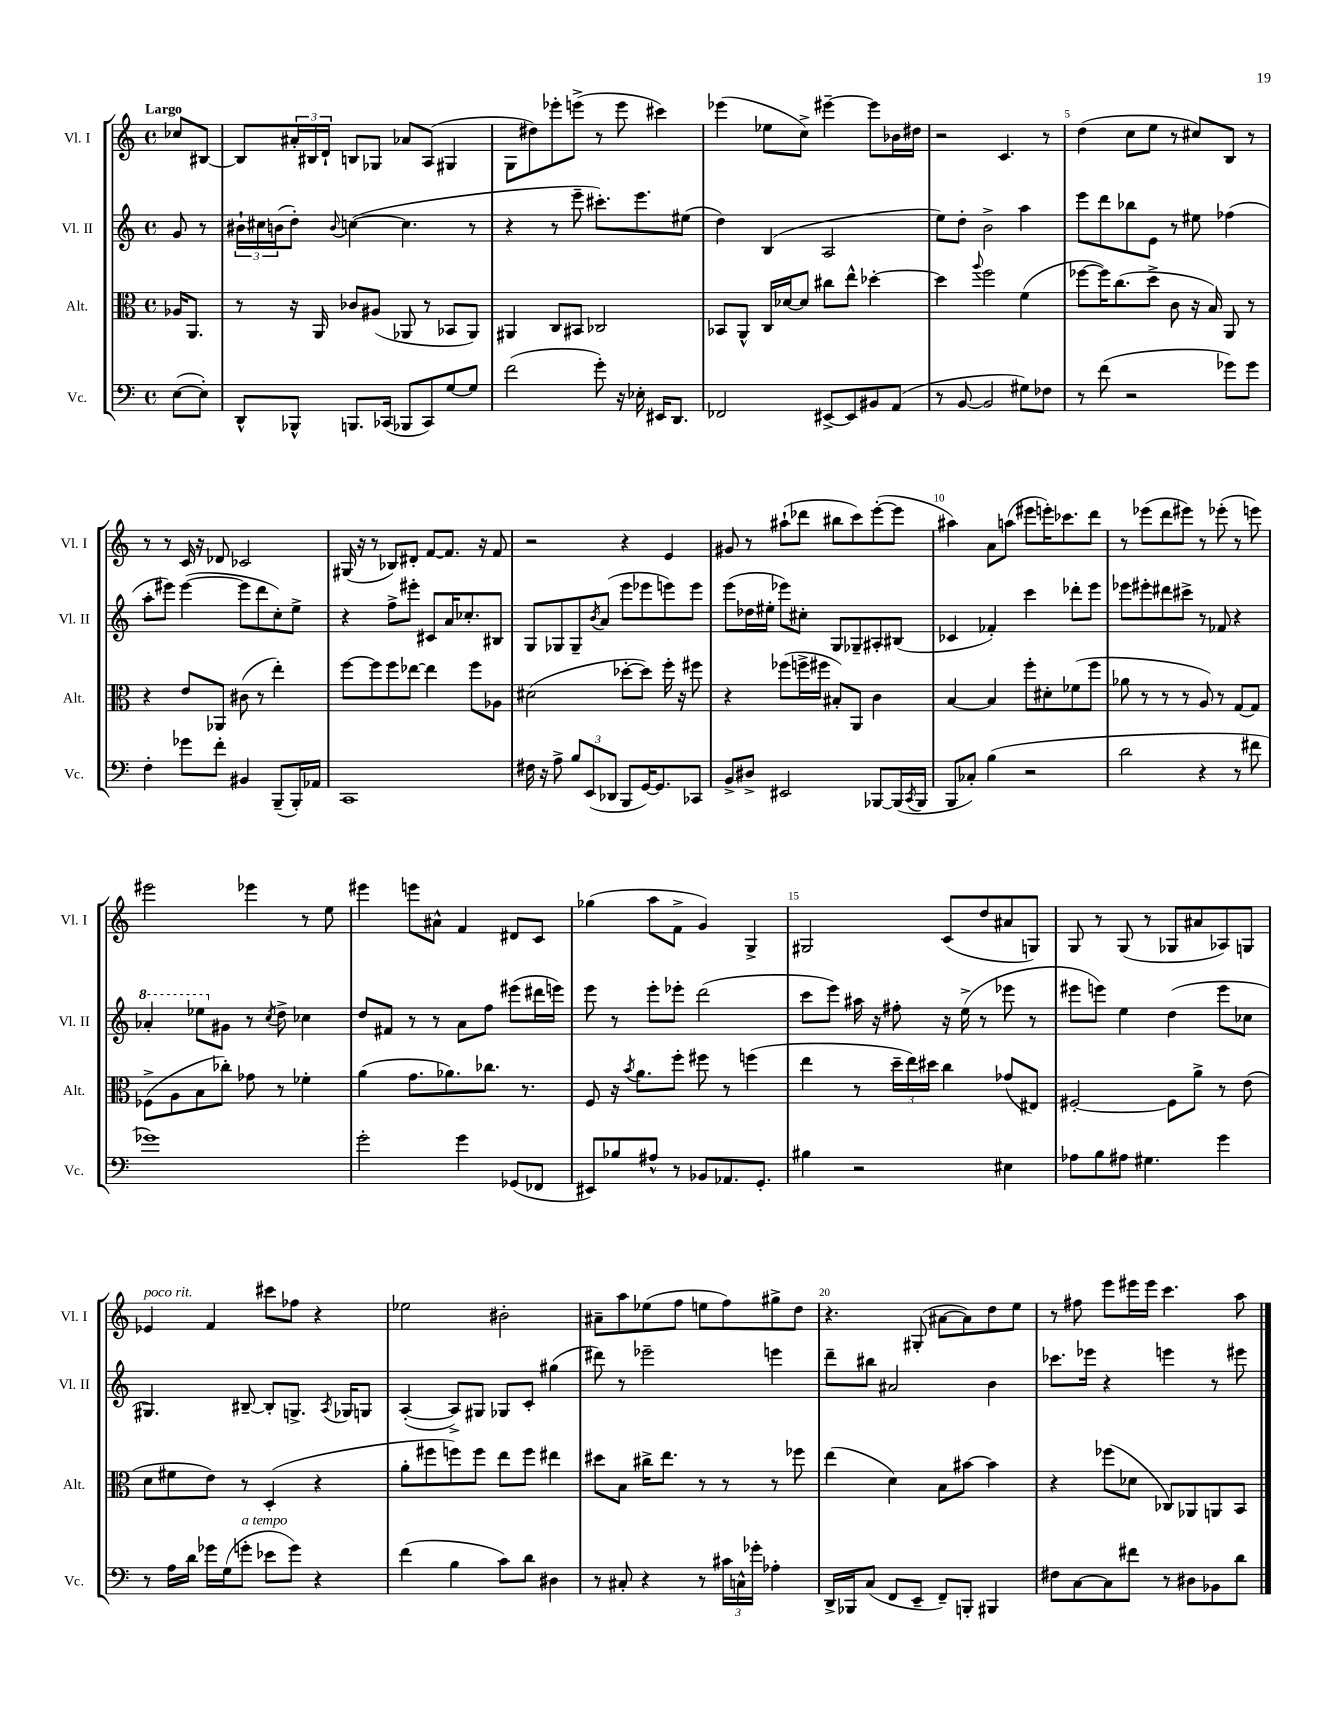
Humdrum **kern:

**kern	**kern	**kern	**kern
*staff4	*staff3	*staff2	*staff1
*clefF4	*clefC3	*clefG2	*clefG2
*k[]	*k[]	*k[]	*k[]
*M4/4	*M4/4	*M4/4	*M4/4
*met(c)	*met(c)	*met(c)	*met(c)
([8E	16A-	8g	8cc-
.	8.AA	.	.
8E'])	.	8r	[8B#
=	=	=	=
8DD^^	8r	24b#`	8B#]
.	.	24cc#	.
.	.	(24b	.
8BBB-^^	16r	8dd')	24a#'
.	.	.	24B#
.	16AA	.	.
.	.	.	24d`
.	.	8qqb	.
8.BBB	8c-	([4cc	8B
.	(8A#	.	8G-
(16CC-	.	.	.
8BBB-	8AA-	4.cc]	8a-
8CC-)	8r	.	(8A
[8G	8BB-	.	4G#
8G]	8AA-)	8r	.
=	=	=	=
(2f	4AA#	4r	8G
.	.	.	8dd#)
.	8C	8r	8eee-'
.	8BB#	8eee~	(8eee^
8g')	2C-	8.ccc#')	8r
16r	.	.	8eee
16E-'	.	8.eee	.
16EE#	.	.	4ccc#)
8.DD	.	.	.
.	.	(8ee#	.
=	=	=	=
2FF-	8BB-	4dd)	(4eee-
.	8AA^^	.	.
.	16C	(4B	8ee-
.	[16d-	.	.
.	8d-]	.	8cc^)
[8EE#^	8cc#	2A	[4eee#~
8EE#]	8ee^^	.	.
8BB#	[4dd-'	.	8eee#]
(8AA	.	.	16b-
.	.	.	16dd#
=	=	=	=
8r	4dd-]	8ee)	2r
[8BB	.	8dd'	.
.	8qqaa	.	.
2BB]	2ff	2b^	.
.	.	.	4.c
8G#)	(4f	4aa	.
8F-	.	.	8r
=	=	=	=
8r	[8ff-	8eee	(4dd
(8f	16ff-])	8ddd	.
.	(8.cc	.	.
2r	.	8bb-	8cc
.	8dd^	8e	8ee
.	8c	8r	8r
.	16r	8ee#	8cc#)
.	16B)	.	.
8g-)	8AA	(4ff-	8B
8g-	8r	.	8r
=	=	=	=
4F'	4r	8aa'	8r
.	.	8eee#)	8r
8g-	8e	([4eee#	16c
.	.	.	16r
8f'	8AA-	.	8d-
4BB#	(8c#	8eee#]	2c-
.	8r	8ddd	.
(8BBB~	4ee')	8cc')	.
16BBB')	.	8ee^	.
16AA-	.	.	.
=	=	=	=
1CC	[8ff	4r	(16G#
.	.	.	16r
.	8ff]	.	8r
.	8ff	8ff^	8B-)
.	[8ee-	8eee#'	8d#'
.	4ee-]	8c#	[8f
.	.	16a	8.f]
.	.	8.cc-'	.
.	8ff	.	.
.	.	.	16r
.	8A-	8B#	8f
=	=	=	=
16F#	(2d#	8G	2r
16r	.	.	.
8A^	.	8G-	.
12B	.	8G-~	.
(12EE	.	.	.
.	.	8qb	.
.	.	(8a	.
12DD-	.	.	.
8BBB	[8dd-'	8eee	4r
[16GG)	8dd-])	8eee-	.
8.GG]	.	.	.
.	16ff'	8eee)	4e
.	16r	.	.
8CC-	8ff#	8eee	.
=	=	=	=
8BB^	4r	(8eee	8g#
8D#^	.	16dd-	8r
.	.	16ee#'	.
2EE#	(8ff-	8eee-)	(8aa#`
.	16ff^	8cc#'	8ddd-
.	16ff#	.	.
.	8B#')	8G	8bb#
.	8AA	8G-~	8ccc)
[8BBB-	4c	8A#'	([8eee'
(16BBB-]	.	(8B#	8eee]
8qCC	.	.	.
16BBB-	.	.	.
=	=	=	=
8BBB	[4B	4c-	4aa#)
8C-')	.	.	.
(4B	4B]	4f-')	8a
.	.	.	(8aa
2r	8ff'	4ccc	8eee#
.	8d#'	.	16eee')
.	.	.	8.ccc-
.	(8f-	8ddd-'	.
.	8ff	8eee	8ddd
=	=	=	=
2d	8a-	8eee-	8r
.	8r	8eee#'	(8eee-
.	8r	8ddd#	8ddd
.	8r	8ccc#^	8eee#)
4r	8A)	8r	8r
.	8r	8f-	(8eee-'
8r	[8G	4r	8r
8f#	8G]	.	8eee)
=	=	=	=
1g-)	(8F-^	4aa-'	2eee#
.	8A	.	.
.	8B	8eee-	.
.	8cc-')	8g#	.
.	8g-	8r	4eee-
.	.	8qcc	.
.	8r	8dd^	.
.	4f-'	4cc-	8r
.	.	.	8ee
=	=	=	=
2g'	(4a	8dd	4eee#
.	.	8f#	.
.	8.g	8r	8eee
.	.	8r	8a#^^
.	8.a-)	.	.
4g	.	8a	4f
.	8.cc-	8ff	.
(8GG-	.	(8eee#	8d#
.	8.r	.	.
8FF-	.	16ddd#	8c
.	.	16eee)	.
=	=	=	=
8EE#)	8F	8eee	(4gg-
8B-	16r	8r	.
.	8qb	.	.
.	8.a	.	.
8A#^^	.	8eee'	8aa
8r	8ff'	8eee-'	8f^
8BB-	8ff#	(2ddd	4g)
8.AA-	8r	.	.
.	(4ff	.	4G^
8.GG'	.	.	.
=	=	=	=
4B#	4ee	8ccc	2G#
.	.	8eee)	.
2r	8r	16aa#	.
.	.	16r	.
.	24dd~	8ff#'	.
.	24ee)	.	.
.	24dd#	.	.
.	4cc	16r	(8c
.	.	(16ee^	.
.	.	8r	8dd
4E#	(8g-	8eee-	8a#
.	8E#)	8r	8G)
=	=	=	=
8A-	[2F#'	8eee#	8G
8B	.	8eee)	8r
8A#	.	4ee	(8G
4.G#	.	.	8r
.	8F#]	(4dd	8G-
.	8a^	.	8a#
4g	8r	8eee	8A-)
.	(8e	8cc-	8G
=	=	=	=
8r	8d	4.G#)	4e-
16A	8f#	.	.
16d	.	.	.
16g-	8e)	.	4f
(16G	.	.	.
8g'	8r	[8B#~	.
8e-	(4D'	8B#']	8ccc#
8g)	.	8.G^	8ff-
4r	4r	.	4r
.	.	8qA	.
.	.	16G-	.
.	.	8G	.
=	=	=	=
(4f	8a'	([4A'	2ee-
.	8ff#	.	.
4B	8ff)	8A^])	.
.	8ff	8G#	.
8c)	8ee	8G-	2b#'
8d	8ff	8c'	.
4D#	4ee#	(4gg#	.
=	=	=	=
8r	8dd#	8ddd#)	8a#~
8C#'	8B	8r	8aa
4r	16cc#^	2eee-~	(8ee-
.	8.ee	.	.
.	.	.	8ff
8r	8r	.	8ee
24c#	8r	.	8ff)
24C^^	.	.	.
24g-'	.	.	.
4A-'	8r	4eee	8gg#^
.	8ff-	.	8dd
=	=	=	=
16DD^	(4ee	8ddd~	4.r
16BBB-	.	.	.
(8C	.	8bb#	.
8FF	4d)	2a#	.
8EE~	.	.	(8G#'
8FF~)	8B	.	[8a#
8BBB'	[8b#	.	8a#])
4BBB#	4b#]	4b	8dd
.	.	.	8ee
=	=	=	=
8F#	4r	8.ccc-	8r
[8C	.	.	8ff#
.	.	16eee-	.
8C]	(8ff-	4r	8eee
8f#	8d-	.	16eee#
.	.	.	16eee#
8r	8C-)	4eee	4.ccc
8D#	8AA-	.	.
8BB-	8AA	8r	.
8d	8BB	8eee#	8aa
==	==	==	==
*-	*-	*-	*-
